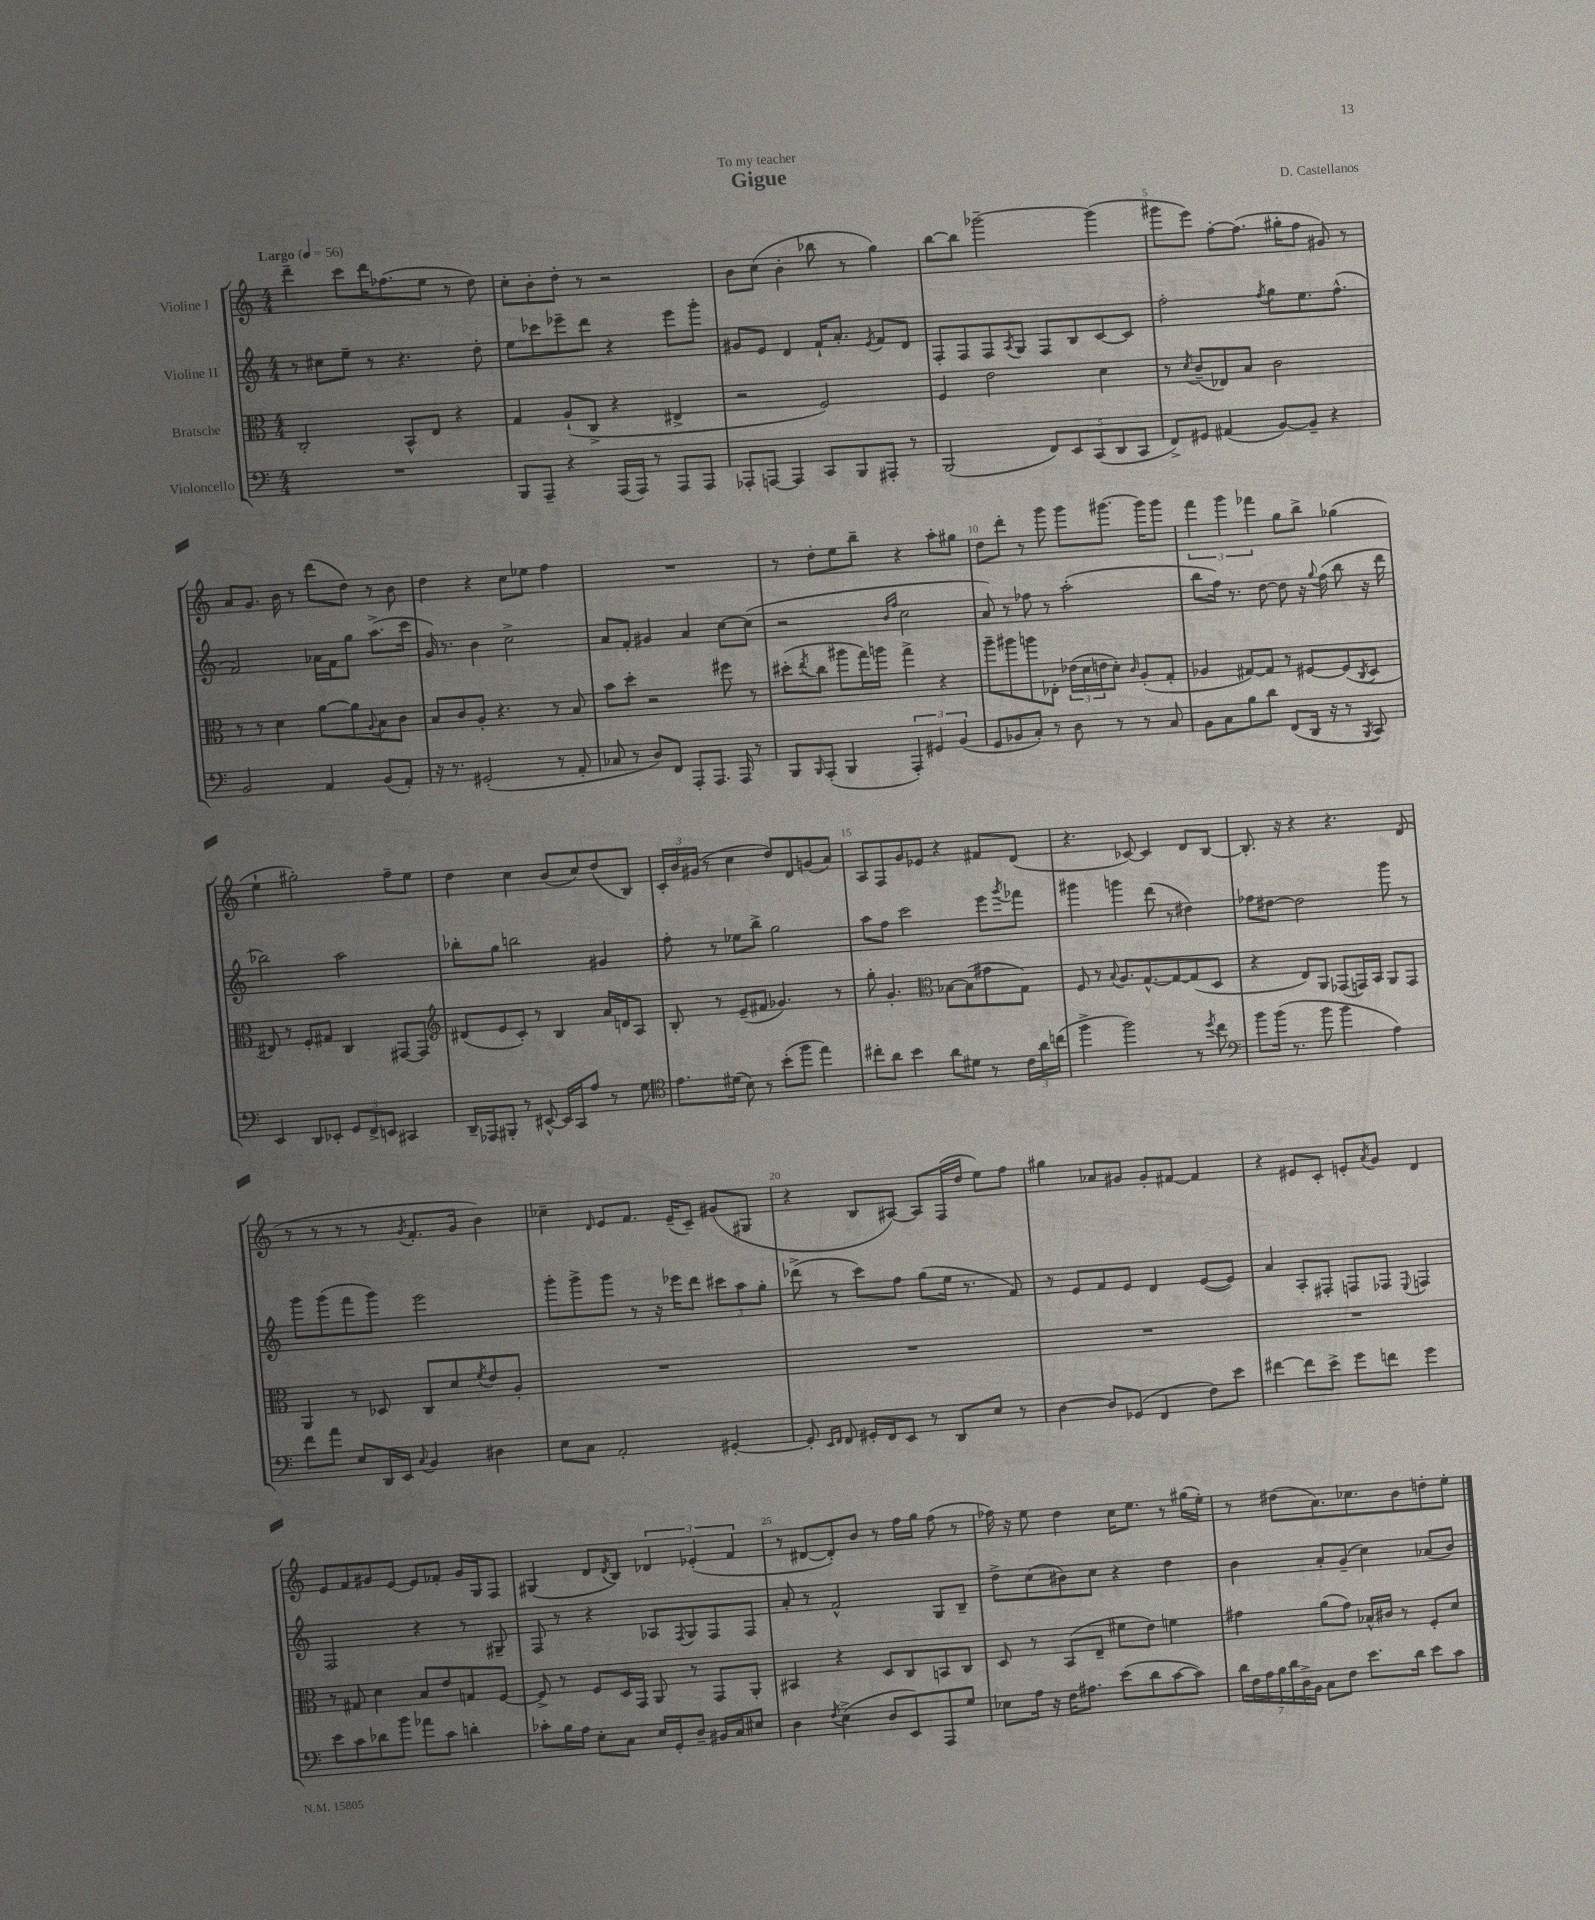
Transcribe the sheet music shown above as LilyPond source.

\header { title = "Gigue" composer = "D. Castellanos" dedication = "To my teacher" }
<<
\new StaffGroup <<
\new Staff = "s0" \with { instrumentName = "Violine I" } {
    \clef treble \key c \major \numericTimeSignature \time 4/4 \tempo "Largo" 4 = 56
    d'''4-- c'''8 d'''16 fes''8.( e''8 r8 d''8) |
    c''8-. b'8-. d''8-. r8 r2 |
    b'8 c''8( b'4-. bes''8 r8 g''4) |
    b''8~ b''8 ges'''2~-- ges'''4( |
    gis'''8 e'''8) f''8~-. f''8.( gis''16-. f''8 gis'8) r8 |
    a'8 g'8. b'16 r8 d'''8( d''8) r8 b'8 |
    d''4 r4 c''8 ees''8 f''4 |
    R1 |
    r8 d''8-. e''8 b''8-- r4 a''8-. gis''8 |
    d''8 d'''8-. r8 g'''8 g'''8 gis'''8.~ gis'''16 gis'''8 |
    \tuplet 3/2 { f'''4 g'''4 fes'''4 } g''8 b''8-> ges''4( |
    e''4-! gis''2-.) f''8-- e''8 |
    d''4 c''4 b'8( c''8) d''8( b8) |
    \tuplet 3/2 { c'16-. b'16 gis'16( } r8 c''4 d''8) d'8 g'8( a'8) |
    a8 f8 g'8 ees'8 r4 fis'8 d'8( |
    r4. ces'8~) ces'4 d'8 b8~ |
    b8.-. r16 r4 r4. d'8( |
    r8 r8 r8 r8 \acciaccatura { g'8 } f'8.-. g'16 b'4) |
    ces''4-- \grace { d'16 } e'8 f'8. e'16--( c'8--) gis'8( gis8 |
    r4 b8 ais8~) ais8 f16( d''16 e''8) f''8 |
    gis''4 aes'8 gis'8 gis'8-. fis'8~ fis'4 |
    r4 eis'8 c'8-. e'8-. \acciaccatura { a'8 } g'8 d'4 |
    e'8 f'8 gis'8 e'8~ e'8 fes'8-. gis'16 g16 f8 |
    gis4( d'8 \acciaccatura { d'8 } b8) \tuplet 3/2 { des'4 ees'4-.( f'4 } |
    r8 dis'8~ dis'8-.) b'8 r8 f''16 g''16 f''8( r8 |
    fes''16) r16 e''8 d''4 c''16 e''8. r8 gis''16( e''16-.) |
    r8 dis''8( a'8.) ces''8. b'8 d''8-. e''8-. \bar "|." |
}
\new Staff = "s1" \with { instrumentName = "Violine II" } {
    \clef treble \key c \major \numericTimeSignature \time 4/4
    r8 cis''8 e''8-- r8 r4. d''8-. |
    e''8 ces'''8 ees'''8-- d'''8 r4 ees'''8 g'''8-. |
    gis'8 e'8 d'4 f'16-! a'8.-. \acciaccatura { e'8 } f'8 d'8 |
    f8-. f8 f8 \acciaccatura { a8 } g8 f8 b8 c'8~ c'8 |
    f''2-. \acciaccatura { f''8 } g''8 e''8. f''8.-^( |
    f'2) aes'16 f'16 g''8 a''8.->( c'''16 |
    g'16) r8. b'4 c''2-> |
    a'8 f'8-. gis'4 a'4 c''8~ c''8( |
    r2 \grace { b'16 f''16 } c''2 |
    a'8) r8 fes''8 r8 a''2-.( |
    b''8 f''16) r8. d''8~ d''8 r16 \appoggiatura { g''8 } f''16( b''8 r16 d'''16 |
    bes''2) a''2 |
    bes''8-. g''8 b''2 gis'4 |
    f''8-. r8 ees''8 b''8-> g''2 |
    a''8 f''8 c'''2 e'''8 \acciaccatura { g'''8 } fes'''8 |
    gis'''4 g'''4 d'''8( r8 dis''4) |
    fes''8 dis''8~ dis''2 g'''8 r8 |
    g'''8 g'''8( f'''8 g'''8) e'''2 |
    g'''8-. g'''8-> g'''8 r8 r16 ees'''16 d'''8 \tuplet 3/2 { cis'''8 a''8 g''8-. } |
    des'''8->( r8 c'''8) f''8 g''8( e''16 r8. f'8) |
    r8 e'8 f'8 e'8 d'4 e'8~( e'8) |
    a'4 a8-. fis8-. f8 fes8 \appoggiatura { e8 } f4 |
    f2 r4 r8 gis8-- |
    f8 r8 r4 aes8 \acciaccatura { f8 } g8 f8 f8 |
    a'8-. r8 f'2-^ g8 b8-- |
    d''8-> c''8( bis'8) c''8 r4 d''4 |
    b'4 a'8-. g'8--( c''4) aes'8( b'8) \bar "|." |
}
\new Staff = "s2" \with { instrumentName = "Bratsche" } {
    \clef alto \key c \major \numericTimeSignature \time 4/4
    c2-. b,8-^ e8 r4 |
    g4 a8-!( c8-> r4 eis4-> |
    r2 f2) |
    f4 e'2 d'4 |
    r8 \acciaccatura { d'8 } c'8--( ees8) b8 c'2 |
    r8 r8 d'4 a'8~ a'8 \appoggiatura { a8 } b8 c'8 |
    b8 c'8 a8-. r4. r8 b8 |
    b'8 d''8-. r2 fis''8 r8 |
    dis''8-.( \acciaccatura { e''8 } c''8 ais''8 g''16) a''16 g''4-> r4 |
    a''8-- ais''8 a''8 ees8-. \tuplet 3/2 { ees'16( d'16 e'16 } d'8-.) \grace { c'16 } a8-.( g8-. |
    aes4 gis8~) gis8 r8 fis8~ fis8( \acciaccatura { c8 } d8 |
    eis8) r8 f8-. gis8 c4 gis,8~ gis,8 |
    \clef treble dis'8( e'8 c'8-.) r8 b4 a'16 d'16 a8 |
    b8-. r8 e'8--( fis'8 ges'4.) r8 |
    g''8-. g'4.-. \clef alto bes8~ bes8( gis'8 g8) |
    f8 r8 \appoggiatura { b8 } a8. g8.~-^ g8~ g8( d8 |
    r4 e8) a,8 ges,8( g,16) b,16 a,8 g,8 |
    a,4 r8 des8 c8 d'8 \acciaccatura { f'8 } e'8 a8-. |
    R1 |
    R1 |
    R1 |
    R1 |
    r8 gis8 d'4 b8 e'8 g8 f8~ |
    f8-> r8 f8 d16 g,16 a,8 r8 g,8 a,8-. |
    bis,4 r4 d8 c8 b,8 c8 |
    d8 r8 b,8( e8-- fis'8 e'8) f'4 |
    gis'4 a'8( gis'8) bes16-^ cis'16 r8 f8-. d'8 \bar "|." |
}
\new Staff = "s3" \with { instrumentName = "Violoncello" } {
    \clef bass \key c \major \numericTimeSignature \time 4/4
    R1 |
    b,,8 a,,8-- r4 a,,16( a,,16) r8 a,,8 a,,8 |
    aes,,8-. a,,8~ a,,4 c,8 b,,8 ais,,8-. r8 |
    b,,2( \tuplet 5/4 { f,8) e,8 c,8( d,8 c,8 } |
    f,8->) gis,8 ais,4( b,8~) b,8-- r4 |
    b,2 a,4 b,8( a,8-.) |
    r16 r8. gis,2-.( r8 a,8-. |
    ces8 r8 d8) f,8 a,,8-. a,,8. a,,16 r8 |
    b,,8 \grace { b,,16 } a,,8-.( b,,4 \tuplet 3/2 { a,,4-.) gis,4 b,4( } |
    g,8 bes,8 c8-.) r8 d8 r8 r8 c8 |
    b,8 c8 b8 d'8 f,8( d,16 r16 r8 \acciaccatura { b,,8 } c,8) |
    e,4 d,8 ees,8-. \tuplet 3/2 { g,8 f,8-> e,8 } cis,4 |
    d,16-- aes,,16 bis,,8-. r8 eis,8~-^ eis,16 c,16 a8 r8 g8 |
    \clef tenor e'8. dis'16( b8) r8 b'8-.( f''8 e''4) |
    cis''8-. a'8 b'4 a'8 dis'8 r8 \tuplet 3/2 { c'16 a'16 c''16( } |
    f''4-> f''2) r8 \acciaccatura { d''8 } c''8 |
    \clef bass b'8 b'16( r8. b'8 b'4 a4) |
    f'8 a'8 e8 d,16 e,16 \appoggiatura { c8 } b,4 dis4 |
    e8 c8 a,2-. gis,4~-. |
    gis,8-. \grace { e,16 f,16 } f,8 gis,16-. f,16 e,8 r8 d,8 e8 r8 |
    d4~ d8 ges,8( f,4 f8) e'8 |
    fis'4~ fis'8 e'8-> g'8 f'8 g'4 |
    e'8 c'8 des'8 b'8 aes'8 c'8 d'4-. |
    ces'8-. b16 a16 e8-. c8 e16 g,16-. d8-- bis,16 c16 eis8 |
    d4 \acciaccatura { f8 } e4->( d8 e,8) a,,8 g8 |
    ees8 a16 r16 f16 ais8. e'8( d'8 c'8~ c'8) |
    \tuplet 7/4 { d'16 f16 a16 b16 d'16 d16-> b,16 } c8 f8 e'8. d'16 e'8 c'8 \bar "|." |
}
>>
>>
\layout { \context { \Score \override BarNumber.break-visibility = ##(#f #t #t) barNumberVisibility = #(every-nth-bar-number-visible 5) } }
